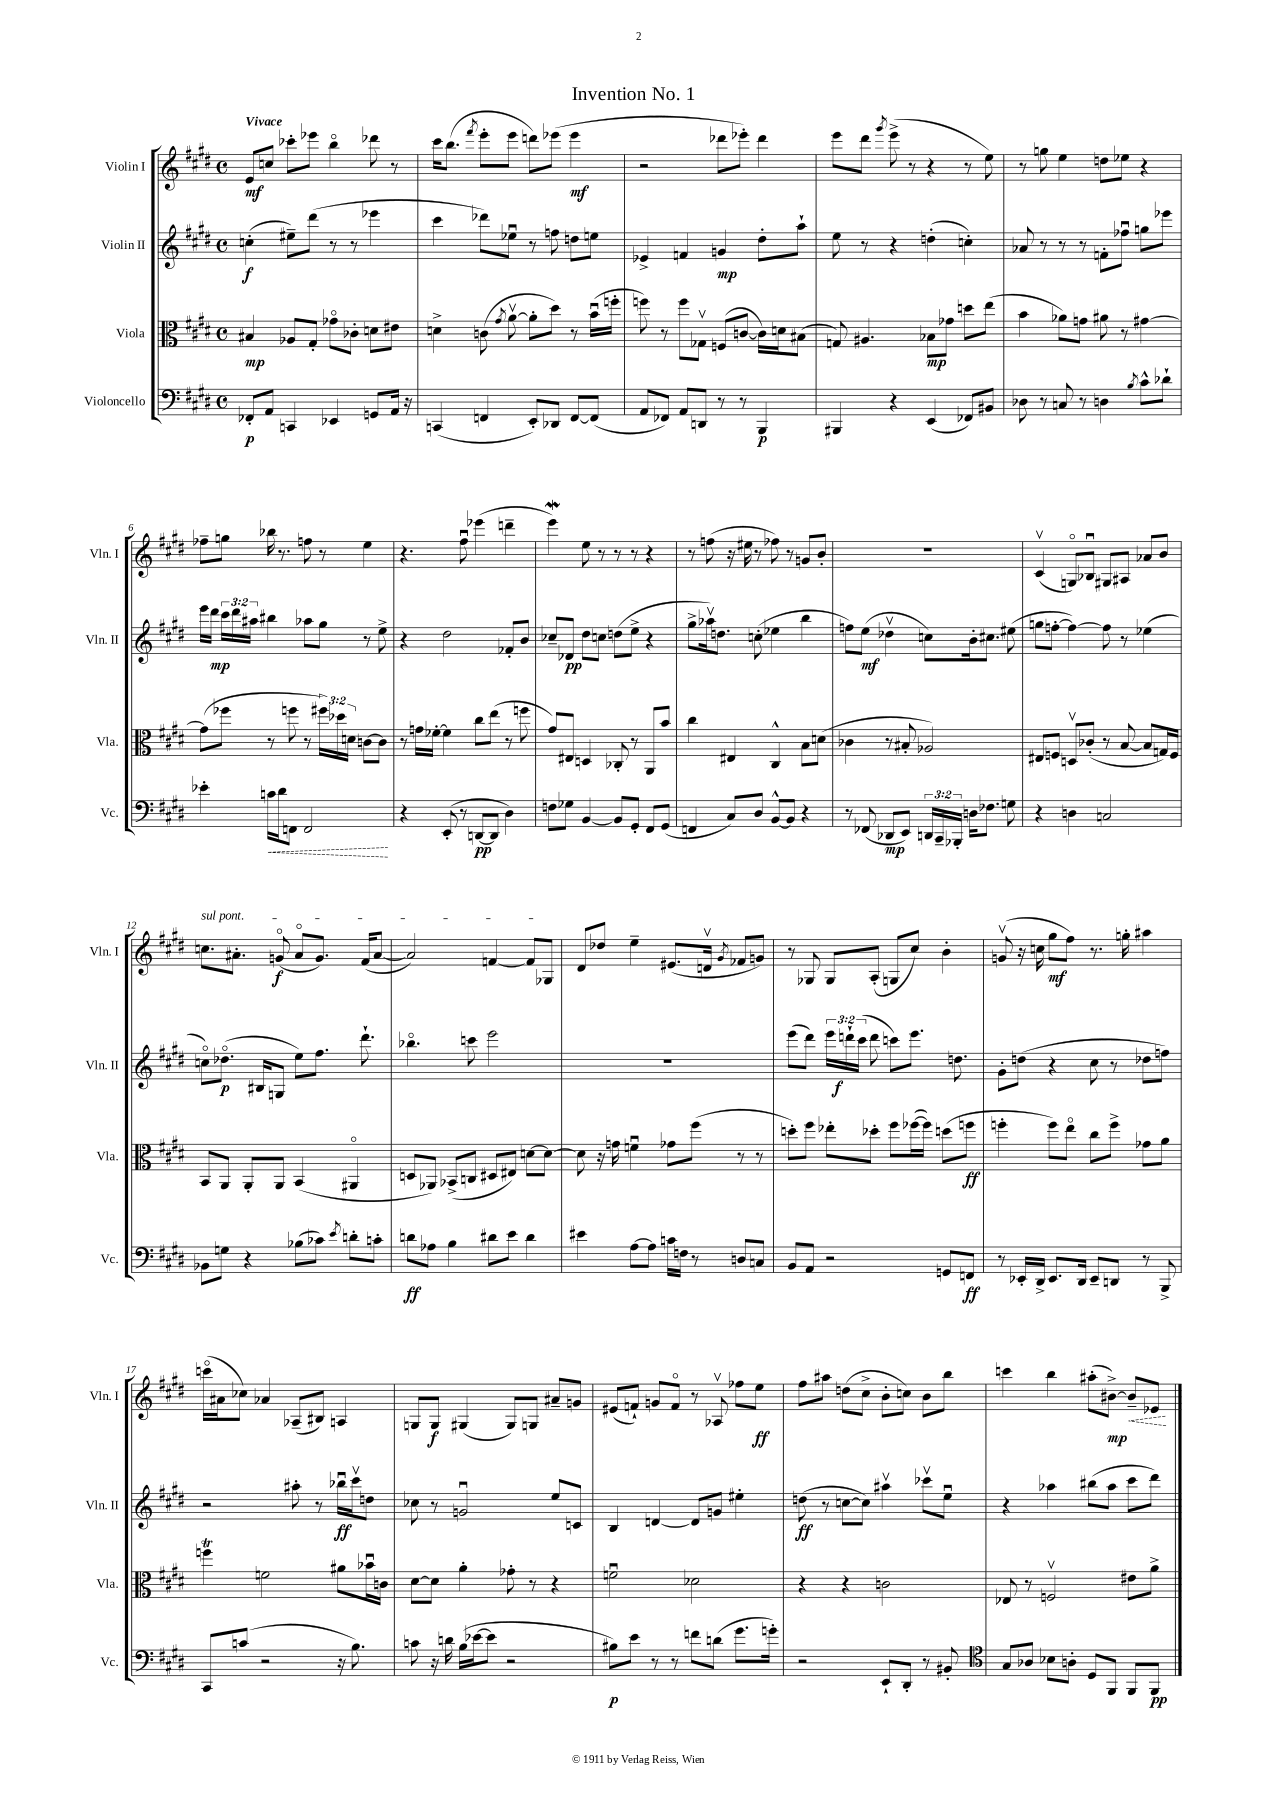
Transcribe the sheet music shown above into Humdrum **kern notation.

**kern	**kern	**kern	**kern
*staff4	*staff3	*staff2	*staff1
*clefF4	*clefC3	*clefG2	*clefG2
*k[f#c#g#d#]	*k[f#c#g#d#]	*k[f#c#g#d#]	*k[f#c#g#d#]
*M4/4	*M4/4	*M4/4	*M4/4
*met(c)	*met(c)	*met(c)	*met(c)
8FF-'	4B#	(4cc'	8e
8AA	.	.	8cc
4CC	8A-	8ee#~)	8ccc-'
.	8G#'	(8ddd#	8eee-
4EE-	8g-o	8r	4bbo
.	8c-'	8r	.
8GG	8d	4eee-	8ddd-
16AA	8e#	.	8r
16r	.	.	.
=	=	=	=
(4CC	4d^	4ccc#	16ccc#
.	.	.	(8.bb
.	.	.	8qfff#
4FF	(8c	8ddd-)	8eee'
.	8qg#	.	.
.	[8av	8ee-u	8eee
8EE')	8a']	8r	8ddd)
8DD-	8dd#)	8ff	(8eee-
[8FF	8r	8dd	4eee-
(8FF]	(16bu	8ee	.
.	16ff'	.	.
=	=	=	=
8AA	8ff)	4e-^	2r
8FF-)	8r	.	.
8AA	8ff	4f	.
8DD	8G-v	.	.
8r	(8F	4g	8ddd-
8r	[8c	.	8eee-')
4BBB	16c])	8dd#'	4ddd-
.	16d	.	.
.	(8B#	8aa`	.
=	=	=	=
4BBB#	8G)	8ee	8eee
.	4.A#	8r	8ddd#
.	.	.	8qggg#
4r	.	4r	(8eee^
.	.	.	8r
(4EE	8B-	(4dd'	4r
.	8g-	.	.
8FF-)	8dd	4cc')	8r
8BB#	(8ee	.	8ee)
=	=	=	=
8D-	4b	8a-	8r
8r	.	8r	8gg
8C	8a-)	8r	4ee
8r	8g	8r	.
4D	8a#	8f'	8dd
.	8r	8ff-u	8ee-
8qB	.	.	.
8c#^^	[4g#	8gg	4r
8d-`	.	8eee-	.
=	=	=	=
4e-'	(8g#]	16eee	8ff-~
.	.	16ddd#	.
.	8ff-	24ccc#	8gg
.	.	24ddd#	.
.	.	24aa#	.
16c	8r	4bb#	16bb-
16d#	.	.	8.r
8FF	8ff	.	.
2FF	8r	8aa-	8ff
.	24ff#)	8gg#	8r
.	24dd-	.	.
.	24d	.	.
.	[8c	8r	4ee
.	8c]	8ee^	.
=	=	=	=
4r	8r	4r	4.r
.	16g	.	.
.	[16f-'	.	.
(8EE'	4f-]	2dd#	.
8r	.	.	8ff#u
[8DD	8cc#	.	(4eee-
8DD]	(8ee	.	.
4D#)	8r	8f-'	4ddd~
.	8ff	8b	.
=	=	=	=
8F	8g#)	8cc-~	4eee)
8G-	8E#	8d-	.
[4BB	4D	8dd#	8ee
.	.	8cc	8r
8BB]	8C-'	(8dd	8r
8GG#'	8r	8ee^	8r
8FF#	8AA	4r	4r
(8GG#	8b	.	.
=	=	=	=
4FF	4cc#	8gg#^	8r
.	.	16aa-v)	(8ff
.	.	8.dd	.
8C#)	4E#	.	16r
.	.	.	16ee#
8D#	.	(8cc'	8r
[8BB^^	4C#^^	4ee-	8ff-)
8BB]	.	.	8r
4r	8B	4bb	8g
.	(8d	.	8b'
=	=	=	=
8r	4c-	8ff)	1r
(8FF-	.	(8ee	.
8DD-	8r	4dd-v	.
8EE)	8B#'	.	.
24DD	2A-)	8cc)	.
24CC#~	.	.	.
24BBB-'	.	.	.
16D	.	16b'	.
8.F-	.	8.cc#	.
8G	.	(8ee#	.
=	=	=	=
4r	8E#	8gg	(4c#v
.	8F	[8ff'	.
4D	8Dv	4ff_)	8Go)
.	(8c-'	.	8B-u
2C	8r	8ff]	8G#
.	[8B	8r	8A#
.	8B]	(4ee-	8a-
.	16G)	.	8b
.	16F	.	.
=	=	=	=
8BB-	8BB	8cco)	8.cc
8G	8AA	(8.dd-o	.
.	.	.	8.a#'
4r	8AA'	.	.
.	.	16B#	.
.	8AA	8G	(8go
(8B-	(4BB	8ee)	8a#o
8c-)	.	8.ff#	8.g)
8qe	.	.	.
8d'	4AA#o	.	.
.	.	8.ddd#`	(16f#
8c'	.	.	[8a#
=	=	=	=
8d	8D	4.bb-o	2a#])
8A-	8AA-)	.	.
4B	(8BB-^	.	.
.	8C	8ccc	.
8d#	8D#	2eee	[4f
8e	8E#)	.	.
4d#	[8d	.	8f]
.	8d_	.	8G-
=	=	=	=
4e#	8d]	1r	8d#
.	16r	.	8dd-
.	16g	.	.
[8A	4fu	.	4ee~
8A]	.	.	.
16c	8g-	.	(8.e#
16F	.	.	.
8r	(8ff#	.	.
.	.	.	16dv
.	.	.	8qg#
8D	8r	.	8f-
8C	8r	.	8g)
=	=	=	=
8BB	8dd')	(8eee	8r
8AA	8ff#	8ddd#)	8G-
2r	8ee-'	24eee	8G-
.	.	24ddd`	.
.	.	(24ccc#	.
.	8dd-'	8ddd	(8A'
.	8ff#	8ccc)	8G
.	([16ff-	8.eee	8cc#)
.	16ff-])	.	.
8GG	(8dd	.	4b'
.	.	8.dd	.
8FF	8ff	.	.
=	=	=	=
8r	4ff'	8g#'	(8gv
16EE-'	.	(8dd	16r
16DD#^	.	.	16cc
8.EE-	8ff)	4r	8gg#
.	8eeo	.	8ff#)
16DD#	.	.	.
8EE-~	8cc#	8cc#	8.r
8DD	8ff^	8r	.
.	.	.	16gg'
8r	8g-	8dd-	4aa#
8BBB^	8a	8ff)	.
=	=	=	=
8CC#	4ff	2r	(16ccco
.	.	.	16a#
(8c	.	.	8cc-)
2r	2f	.	4a-
.	.	8aa#'	(8A-~
.	.	8r	8B#)
16r	8a#	16bb-u	4A
8.B)	.	16ccc#v	.
.	16b-u	8dd	.
.	16c	.	.
=	=	=	=
8c	[8d#	8cc-	8G
16r	8d#]	8r	8G
16d	.	.	.
(16B	4a'	2gu	(4G#
[16e-	.	.	.
8e-]	.	.	.
2r	8g-'	.	8G#)
.	8r	.	8G
.	4r	8ee	8a#~
.	.	8c	8g
=	=	=	=
8B#)	2fu	4B	(8e#
8e	.	.	8f`)
8r	.	[4d	8g
8r	.	.	8fo
8f	2d-	8d]	8r
(8d	.	8g	8A-v
8.g#	.	4ee#'	8ff-
.	.	.	8ee
16g')	.	.	.
=	=	=	=
2r	4r	(8dd	8ff#
.	.	8r	8aa#
.	4r	[8cc	(8dd
.	.	8cc])	8cc#^
8EE`	2c	4aa#v	8b'
8DD#'	.	.	8cc)
8r	.	8ccc-v	8b
8BB#'	.	8eeu	8bb
=	=	=	=
*clefC4	*	*	*
8G#	8E-	4r	4ccc
8A-	8r	.	.
8B-	2Fv	4aa-	4bb
8A'	.	.	.
8D#	.	(8bb#	(8aa#'
8FF#	.	8aa-	[8b#^)
8FF#	8e#	8ccc#	8b#~]
8FF#	8a^	8ddd#)	8e-
==	==	==	==
*-	*-	*-	*-
